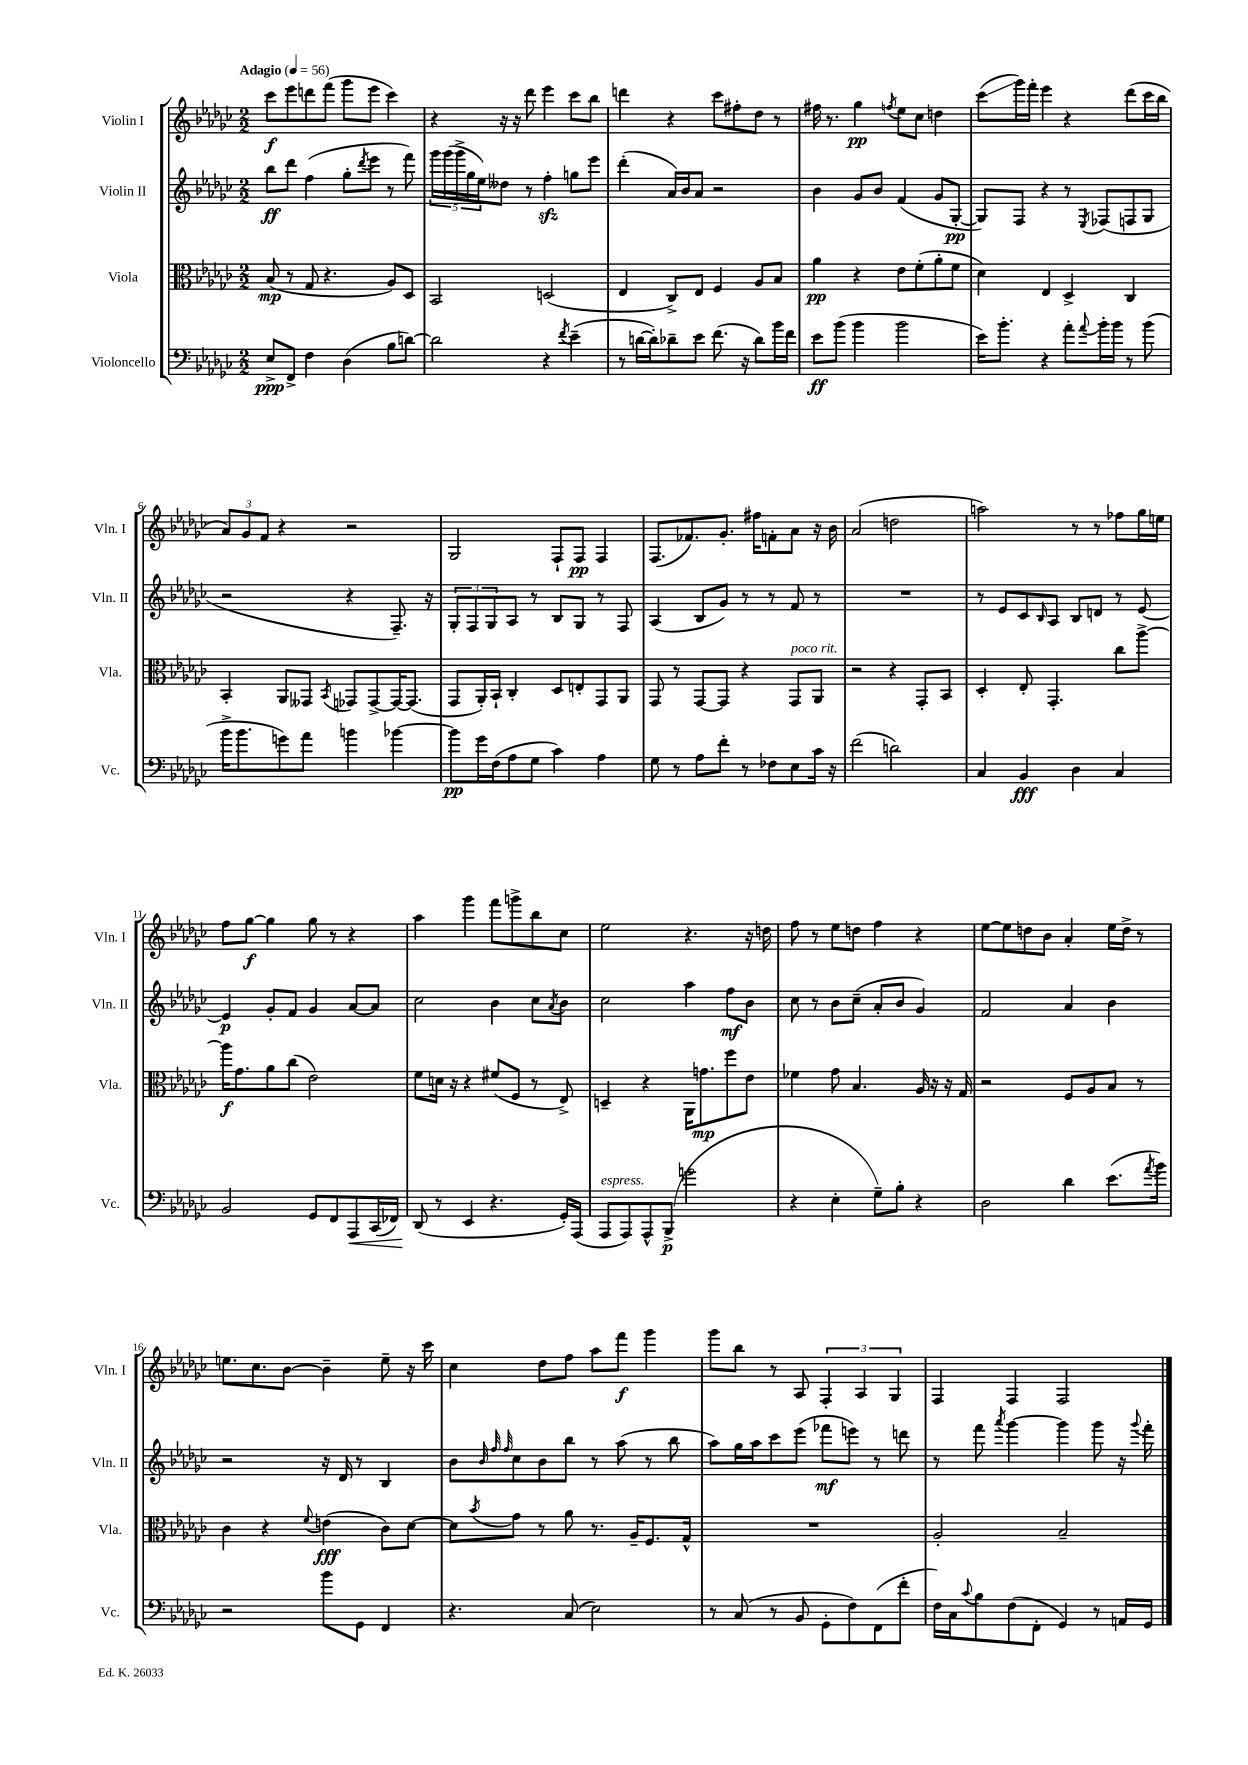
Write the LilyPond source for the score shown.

<<
\new StaffGroup <<
\new Staff = "s0" \with { instrumentName = "Violin I" shortInstrumentName = "Vln. I" } {
    \clef treble \key ges \major \numericTimeSignature \time 2/2 \tempo "Adagio" 4 = 56
    ces'''8\f ees'''8 d'''8 f'''8( ges'''8 ees'''8 ces'''4) |
    r4 r16 r16 des'''8 ees'''4 ces'''8 bes''8 |
    d'''4 r4 ces'''8 fis''8-. des''8 r8 |
    fis''16 r8. ges''4\pp \acciaccatura { f''8 } ees''8 ces''8 d''4 |
    ces'''8\glissando( ges'''16) f'''16-. ees'''4 r4 des'''8( ces'''16 bes''16 |
    \tuplet 3/2 { aes'8) ges'8 f'8 } r4 r2 |
    ges2 f8-! f8\pp f4 |
    f8.( fes'8.) ges'8.-. fis''16 f'8-. aes'8 r16 bes'16 |
    aes'2( d''2 |
    a''2) r8 r8 fes''8 ges''16 e''16 |
    f''8 ges''8~\f ges''4 ges''8 r8 r4 |
    aes''4 ges'''4 f'''8 g'''8-> bes''8 ces''8 |
    ees''2 r4. r16 d''16 |
    f''8 r8 ees''8 d''8 f''4 r4 |
    ees''8~ ees''8 d''8 bes'8 aes'4-. ees''16 d''16-> r8 |
    e''8. ces''8. bes'8~ bes'4-- e''8-- r16 ces'''16 |
    ces''4 des''8 f''8 aes''8 f'''8\f ges'''4 |
    ges'''8 bes''8 r8 aes8 \tuplet 3/2 { f4-. aes4 ges4 } |
    f4 f4 f2 \bar "|." |
}
\new Staff = "s1" \with { instrumentName = "Violin II" shortInstrumentName = "Vln. II" } {
    \clef treble \key ges \major \numericTimeSignature \time 2/2
    bes''8\ff des'''8 f''4( ges''8-. \acciaccatura { des'''8 } ees'''8 r8 f'''8) |
    \tuplet 5/4 { ges'''16 ges'''16( ges'''16-> ges''16 ees''16) } deses''8 r8 f''4-.\sfz g''8 ees'''8 |
    des'''4-.( aes'16) bes'16 aes'8 r2 |
    bes'4 ges'8 bes'8 f'4( ges'8 ges8~-.\pp |
    ges8) f8 r4 r8 \acciaccatura { ees8 } fes8( f8 ges8 |
    r2 r4 f8.--) r16 |
    \tuplet 3/2 { ges8-. f8 ges8 } aes8 r8 bes8 ges8 r8 f8 |
    aes4( bes8 ges'8) r8 r8 f'8 r8 |
    R1 |
    r8 ees'8 ces'8 \grace { bes16 } aes8 bes8 d'8 r8 ees'8~ |
    ees'4\p ges'8-. f'8 ges'4 aes'8~ aes'8 |
    ces''2 bes'4 ces''8 \acciaccatura { aes'8 } bes'8 |
    ces''2 aes''4 f''8\mf bes'8 |
    ces''8 r8 bes'8 ces''8--( aes'8-. bes'8 ges'4) |
    f'2 aes'4 bes'4 |
    r2 r16 des'16 r8 bes4 |
    bes'8 \grace { bes'32 f''32 f''32 } ces''8 bes'8 bes''8 r8 aes''8( r8 bes''8 |
    aes''8) ges''16 aes''16 ces'''8 ees'''8( fes'''8\mf e'''8) r8 d'''8 |
    r8 f'''8 \acciaccatura { aes'''8 } ges'''4~ ges'''4 ges'''8 r16 \appoggiatura { ges'''8 } f'''16-. \bar "|." |
}
\new Staff = "s2" \with { instrumentName = "Viola" shortInstrumentName = "Vla." } {
    \clef alto \key ges \major \numericTimeSignature \time 2/2
    bes8\mp( r8 ges8 r4. aes8) des8 |
    bes,2 d2( |
    ees4 ces8->) ees8 f4 aes8 bes8 |
    aes'4\pp r4 ees'8 f'8-.( aes'8-. f'8 |
    des'4) ees4 des4-> ces4 |
    bes,4-. aes,8 geses,8 \acciaccatura { bes,8 } ges,8 ges,8~-> ges,16~ ges,8.( |
    ges,8 aes,16-.) bes,16-! ces4-. des8 e8-. ges,8 aes,8 |
    ges,8 r8 ges,8~ ges,8 r4 ges,8^\markup { \italic "poco rit." } aes,8 |
    r2 r4 ges,8-. bes,8 |
    des4-. ees8-. ges,4.-. ces''8 aes''8~-> |
    aes''16\f ges'8. aes'8 ces''8( ees'2) |
    f'8 d'16 r16 r4 fis'8( f8 r8 ees8->) |
    d4-- r4 aes,16 g'8.\mp f''8 ees'8 |
    fes'4 ges'8 bes4. aes16 r16 r16 ges16 |
    r2 f8 aes8 bes8 r8 |
    ces'4 r4 \appoggiatura { f'8 } e'4\fff( ces'8) des'8~ |
    des'8 \acciaccatura { bes'8 } ges'8 r8 aes'8 r8. aes16-- f8. ges16-^ |
    R1 |
    aes2-. bes2-- \bar "|." |
}
\new Staff = "s3" \with { instrumentName = "Violoncello" shortInstrumentName = "Vc." } {
    \clef bass \key ges \major \numericTimeSignature \time 2/2
    ees8->\ppp f,8-> f4 des4( bes8 d'8~) |
    d'2 r4 \acciaccatura { f'8 } ees'4--( |
    r8 d'16~ d'16-.) des'8-- ees'8 f'8.( r16 des'8) bes'16 f'16 |
    ees'8\ff bes'8( bes'4 bes'2 |
    ees'16) bes'8.-. r4 aes'8-. \appoggiatura { aes'8 } bes'16-. bes'16 r8 bes'8( |
    bes'16-> bes'8. g'8) aes'8 b'4 bes'4~ |
    bes'8\pp ges'16 f16( aes8 ges8 ces'4) aes4 |
    ges8 r8 aes8 f'8-. r8 fes8 ees8 ces'16 r16 |
    f'2( d'2) |
    ces4 bes,4\fff des4 ces4 |
    bes,2 ges,8 f,8 aes,,8\< ces,16( fes,16) |
    des,8\!( r8 ees,4 r4. ges,16-.) aes,,16( |
    aes,,8^\markup { \italic "espress." } aes,,8) aes,,8-^ bes,,8->\p( g'2 |
    r4 ees4-. ges8--) bes8-. r4 |
    des2 des'4 ees'8.( \acciaccatura { aes'8 } bes'16) |
    r2 bes'8 ges,8 f,4 |
    r4. ces8( ees2) |
    r8 ces8( r8 bes,8 ges,8-. f8) f,8( f'8-. |
    f16) ces16 \appoggiatura { ces'8 } bes8 f8( f,8-. ges,4) r8 a,16 ges,16 \bar "|." |
}
>>
>>
